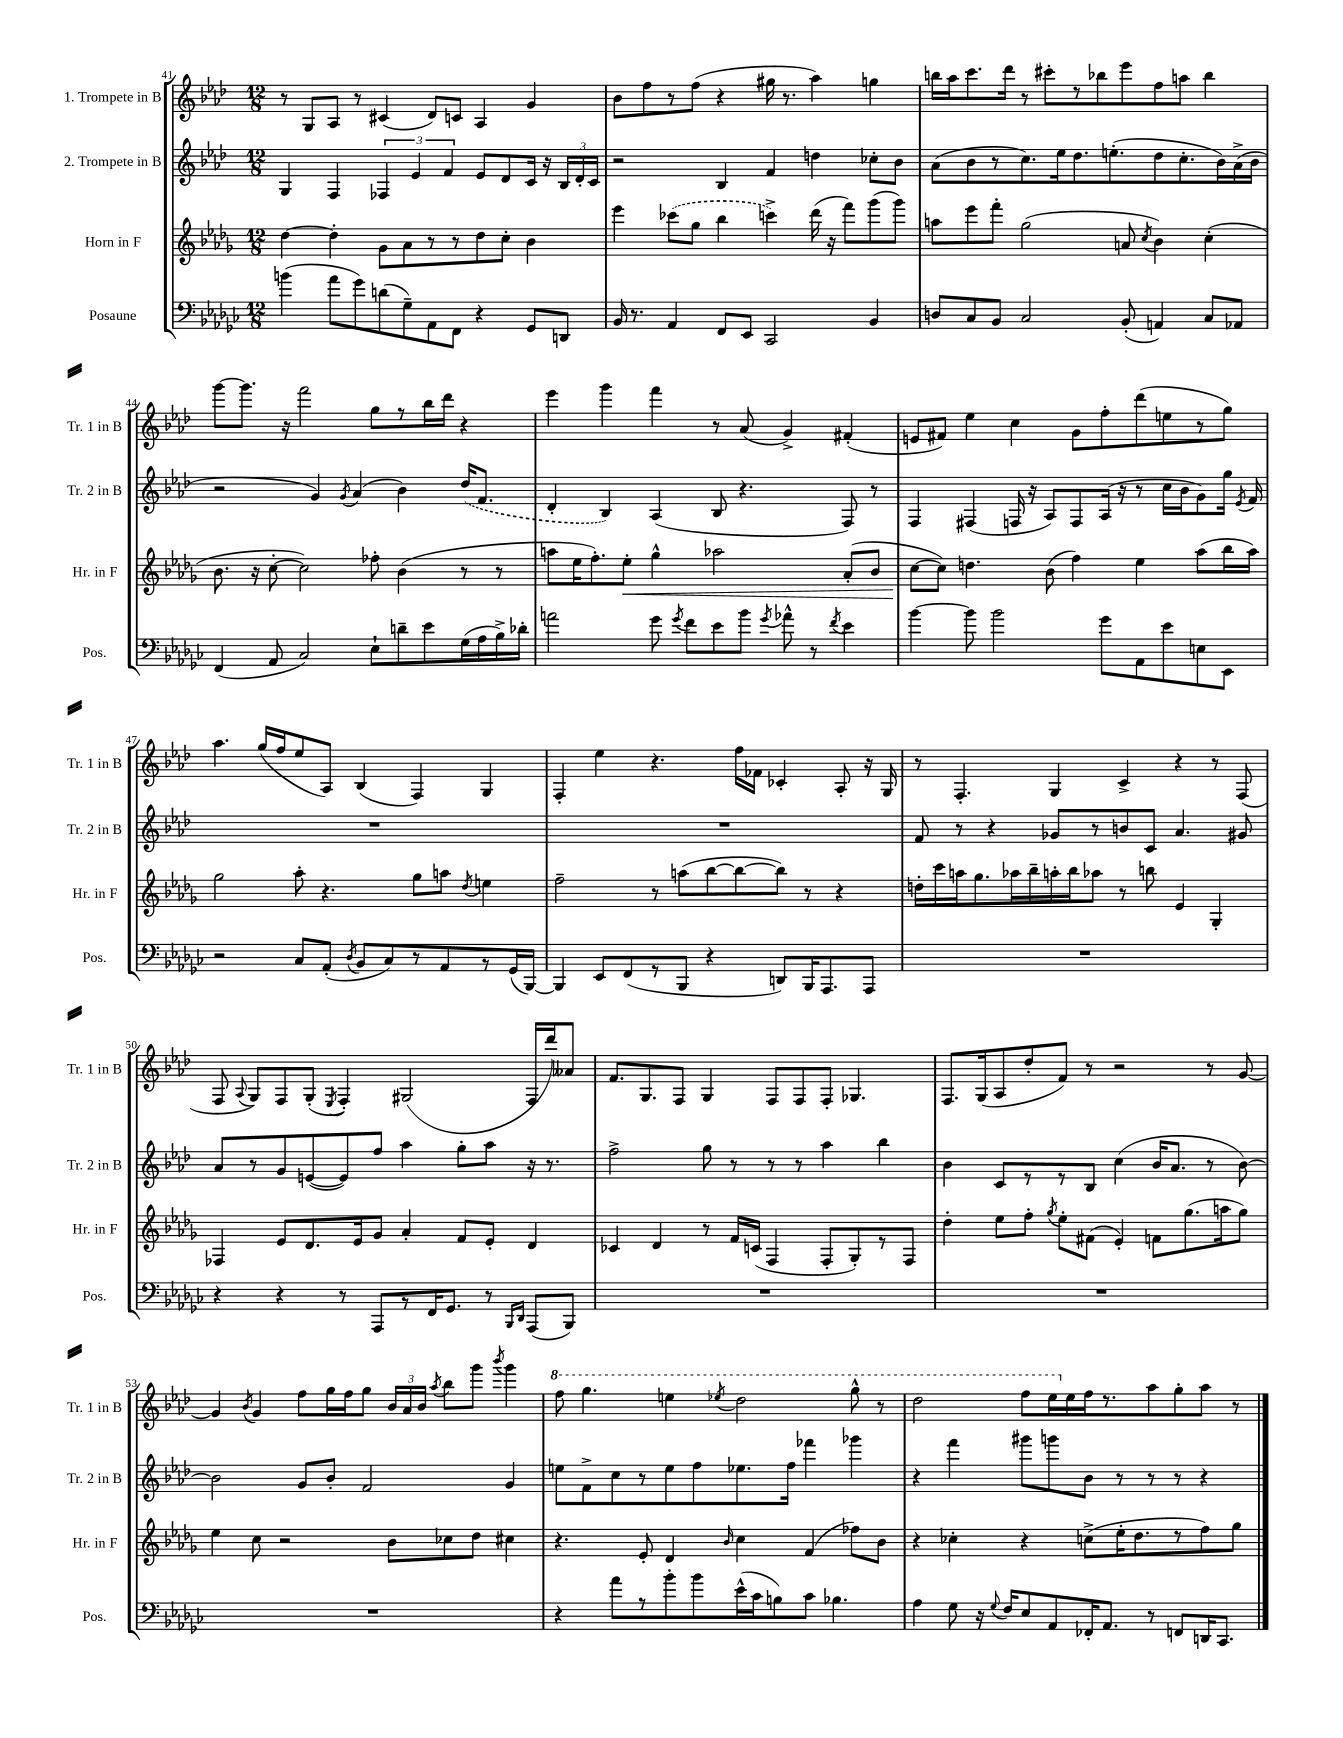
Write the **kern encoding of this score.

**kern	**kern	**kern	**kern
*staff4	*staff3	*staff2	*staff1
*clefF4	*clefG2	*clefG2	*clefG2
*k[b-e-a-d-g-c-]	*k[b-e-a-d-g-]	*k[b-e-a-d-]	*k[b-e-a-d-]
*M12/8	*M12/8	*M12/8	*M12/8
(4b	[4dd-	4G	8r
.	.	.	8G
8a-	4dd-']	4F	8A-
8g-)	.	.	8r
(8d	8g-	6F-	(4c#
8G-~)	8a-	.	.
.	.	6e-	.
8AA-	8r	.	8d-)
.	.	6f	.
8FF	8r	.	8c
4r	8dd-	8e-	4A-
.	8cc'	8d-	.
8GG-	4b-	16c	4g
.	.	16r	.
8DD	.	24B-	.
.	.	24d-'	.
.	.	24c	.
=	=	=	=
16BB-	4eee-	2r	8b-
8.r	.	.	.
.	.	.	8ff
4AA-	(8ccc-	.	8r
.	8gg-	.	(8ff
8FF	4bb-	4B-	4r
8EE-	.	.	.
2CC-	4ccc^)	4f	16gg#
.	.	.	8.r
.	(16ddd-	4dd	4aa-)
.	16r	.	.
.	8fff)	.	.
4BB-	(8ggg-	8cc-'	4gg
.	8ggg-)	8b-	.
=	=	=	=
8D	8aa	(8a-	16bb
.	.	.	16aa-
8C-	8eee-	8b-	8.ccc
8BB-	8fff'	8r	.
.	.	.	16ddd-
2C-	(2gg-	8.cc)	8r
.	.	.	8ccc#'
.	.	16ee-	.
.	.	8.dd-	8r
.	.	.	8bb-
.	.	(8.ee'	.
(8BB-'	8a	.	8eee-
.	8qcc	.	.
4AA)	4b-)	8dd-	8ff
.	.	8.cc'	8aa
8C-	(4cc'	.	4bb-
.	.	16b-)	.
8AA-	.	(16a-^	.
.	.	16b-	.
=	=	=	=
(4FF	8.b-	2r	[8ggg
.	.	.	8.ggg]
.	16r	.	.
8AA-	[8cc'	.	.
.	.	.	16r
2C-)	2cc])	.	2fff
.	.	4g)	.
.	.	8qg	.
.	.	(4a-	.
8E-`	8ff-'	.	8gg
8d~	(4b-	4b-)	8r
8e-	.	.	16bb-
.	.	.	16ddd-
(16G-	8r	(16dd-	4r
16A-	.	8.f	.
16B-^)	8r	.	.
16d-'	.	.	.
=	=	=	=
2a	8aa	4d-'	4eee-
.	16ee-	.	.
.	8.ff')	.	.
.	.	4B-)	4ggg
.	8ee-'	.	.
8g-	4gg-^^	(4A-	4fff
8qg-	.	.	.
8f	.	.	.
8e-	2aa-	8B-	8r
8b-	.	4.r	(8a-
8qg-	.	.	.
8a-^^	.	.	4g^)
8r	.	.	.
8qf	.	.	.
4e-	(8a-'	8F)	(4f#'
.	8b-	8r	.
=	=	=	=
[4b-	[8cc	4F	8e
.	8cc])	.	8f#)
8b-]	4.dd	(4F#	4ee-
2b-	.	.	.
.	.	16F	4cc
.	.	16r	.
.	(8b-	8A-)	.
.	4ff)	8F	8g
8g-	.	(16A-	8ff'
.	.	16r	.
8AA-	4ee-	8r	(8ddd-
8e-	.	16cc	8ee
.	.	16b-	.
8E	(8aa-	8g)	8r
8EE-	16bb-	16gg	8gg)
.	.	8qe-	.
.	16aa-)	16f	.
=	=	=	=
2r	2gg-	1.r	4.aa-
.	.	.	(16gg
.	.	.	16ff
8C-	8aa-'	.	8ee-
(8AA-'	4.r	.	8A-)
8qD-	.	.	.
8BB-	.	.	(4B-
8C-)	.	.	.
8r	8gg-	.	4F)
8AA-	8aa	.	.
.	8qdd-	.	.
8r	4ee	.	4G
(16GG-	.	.	.
[16BBB-)	.	.	.
=	=	=	=
4BBB-]	2ff~	1.r	4F'
8EE-	.	.	4ee-
(8FF	.	.	.
8r	8r	.	4.r
8BBB-	(8aa	.	.
4r	[8bb-	.	.
.	8bb-_	.	16ff
.	.	.	16f-
8DD)	8bb-])	.	4c-'
16BBB-	8r	.	.
8.AAA-	.	.	.
.	4r	.	8A-'
8AAA-	.	.	16r
.	.	.	16G
=	=	=	=
1.r	16dd'	8f	8r
.	16ccc	.	.
.	16aa	8r	4.F'
.	8.gg-	.	.
.	.	4r	.
.	16aa-	.	.
.	16bb-~	.	.
.	16aa'	8g-	4G
.	16bb-	.	.
.	8aa-	8r	.
.	8r	8b	4c^
.	8bb	8c	.
.	4e-	4.a-	4r
.	4G-'	.	8r
.	.	8g#	(8F
=	=	=	=
4r	4F-	8a-	8F
.	.	.	8qqA-
.	.	8r	8G)
4r	8e-	8g	8F
.	8.d-	([8e	(8G'
.	.	.	8qE-
8r	.	8e])	4F')
.	16e-	.	.
8AAA-	8g-	8ff	.
8r	4a-'	4aa-	(2G#
16FF	.	.	.
8.GG-	.	.	.
.	8f	8gg'	.
8r	8e-'	8aa-	.
16qqBBB-	.	.	.
16qqDD-	.	.	.
(8AAA-	4d-	16r	16F
.	.	8.r	16ddd-)
8BBB-)	.	.	8a--
=	=	=	=
1.r	4c-	2ff^	8.f
.	.	.	8.G
.	4d-	.	.
.	.	.	8F
.	8r	8gg	4G
.	16f	8r	.
.	(16c	.	.
.	4F	8r	8F
.	.	8r	8F
.	8F'	4aa-	8F'
.	8G-')	.	4.G-
.	8r	4bb-	.
.	8F	.	.
=	=	=	=
1.r	4dd-'	4b-	8.F
.	.	.	(16G
.	8ee-	8c	8A-
.	8ff'	8r	8dd-'
.	8qgg-	.	.
.	8ee-'	8r	8f)
.	(8f#	8B-	8r
.	4e-')	(4cc	2r
.	8f	16b-	.
.	.	8.a-	.
.	(8.gg-	.	.
.	.	8r	8r
.	16aa	.	.
.	8gg-)	[8b-)	[8g
=	=	=	=
1.r	4ee-	2b-]	4g]
.	.	.	8qb-
.	8cc	.	4g
.	2r	.	.
.	.	8g	8ff
.	.	8b-'	16gg
.	.	.	16ff
.	.	2f	8gg
.	8b-	.	24b-
.	.	.	24a-
.	.	.	24b-
.	.	.	8qaa-
.	8cc-	.	8bb-
.	8dd-	.	8ggg
.	.	.	8qbbb-
.	4cc#	4g	4ggg
=	=	=	=
4r	4.r	8ee	8fff
.	.	8f^	4.ggg
8a-	.	8cc	.
8r	8e-'	8r	.
8b-'	4d-	8ee	4eee
8b-	.	8ff	.
.	16qqb-	.	8qeee-
(16e-^^	4cc	8.ee-	2ddd-
16c-	.	.	.
8B)	.	.	.
.	.	16ff	.
8c-	(4f	4fff-	.
4.B-	.	.	.
.	8ff-)	4ggg-	8ggg^^
.	8b-	.	8r
=	=	=	=
4A-	4r	4r	2ddd-
8G-	4cc-'	4fff	.
16r	.	.	.
8qqG-	.	.	.
16F	.	.	.
8E-	4r	8ggg#	8fff
8AA-	.	8ggg	16eee-
.	.	.	16ee-
16FF-'	(8cc^	8b-	16ff
8.AA-	.	.	8.r
.	16ee-'	8r	.
.	8.dd-	.	.
8r	.	8r	8aa-
8FF	8r	8r	8gg'
16DD	8ff)	4r	8aa-
8.CC-	.	.	.
.	8gg-	.	8r
==	==	==	==
*-	*-	*-	*-
